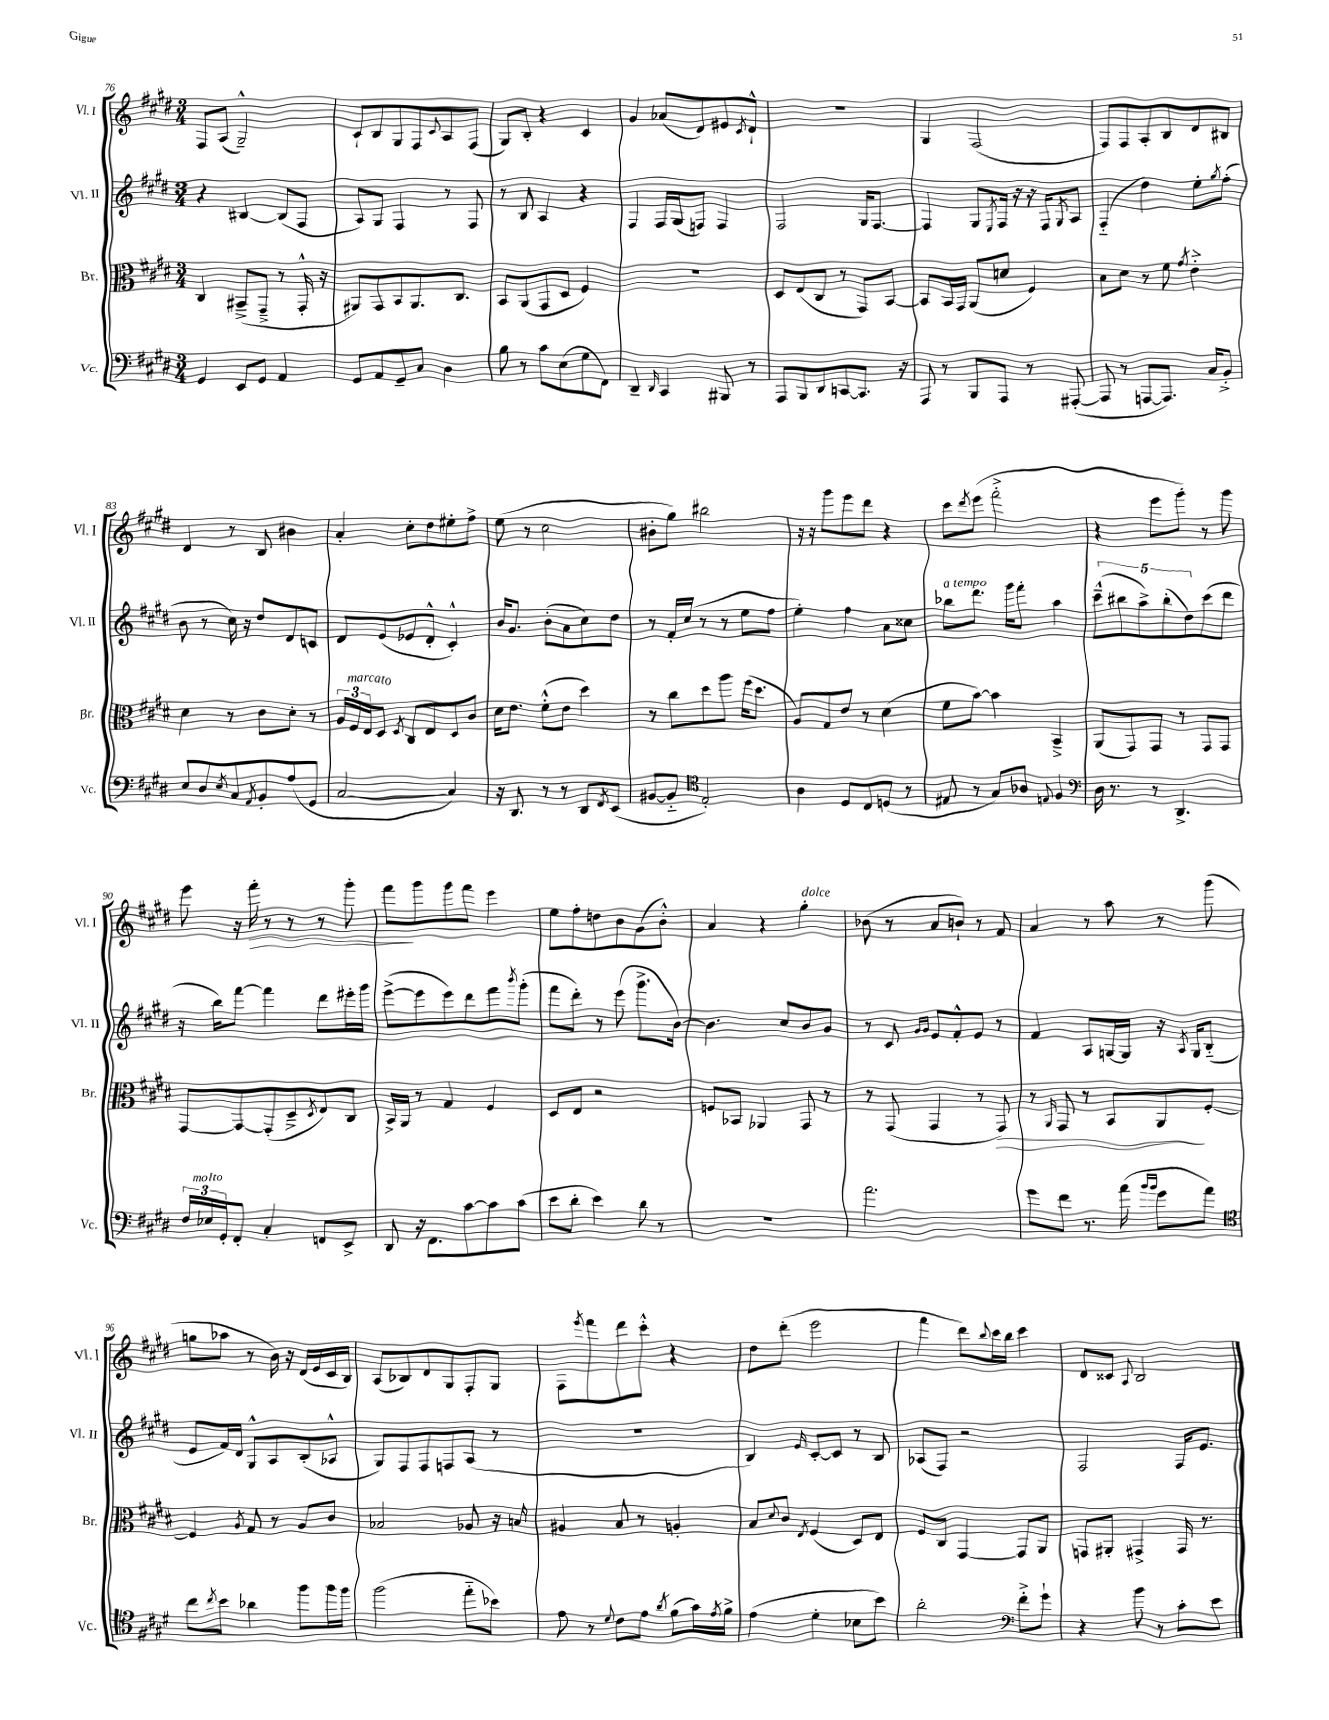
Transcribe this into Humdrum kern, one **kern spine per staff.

**kern	**kern	**kern	**kern
*staff4	*staff3	*staff2	*staff1
*clefF4	*clefC3	*clefG2	*clefG2
*k[f#c#g#d#]	*k[f#c#g#d#]	*k[f#c#g#d#]	*k[f#c#g#d#]
*M3/4	*M3/4	*M3/4	*M3/4
4GG#	4C#	4r	8F#
.	.	.	(8A
8EE	(8BB#~^	[4B#	2G#~^^)
8GG#	8GG#~^	.	.
4AA	8r	(8B#]	.
.	16GG#'^^	8F#	.
.	16r	.	.
=	=	=	=
8GG#	8AA#)	8A)	8c#`
8AA	8GG#	8G#	8B
8GG#~	8BB	4F#	8G#
8C#	8.AA#	.	8F#
.	.	.	8qqc#
4D#	.	8r	8A
.	8.C#	.	.
.	.	8F#	(8F#
=	=	=	=
8B	8BB	8r	8G#)
8r	(8AA	8B	8B'
8c#	8GG#	4A	4r
(8E	8D#	.	.
8G#	4F#)	4r	4c#
8FF#)	.	.	.
=	=	=	=
4DD#~	2.r	4F#	4g#
16qqDD#	.	.	.
4CC#	.	16F#	(8a-
.	.	(16G#	.
.	.	8F)	8d#)
8BBB#	.	4F	8e#
.	.	.	8qc#
8r	.	.	8d#`^^
=	=	=	=
8AAA	8D#	2F#	2.r
8BBB	(8E	.	.
8DD#	8C#	.	.
[8CC	8r	.	.
8.CC]	8GG#)	16G#	.
.	.	[8.F#	.
.	[8BB	.	.
16r	.	.	.
=	=	=	=
8AAA	8BB]	4F#]	4G#
8r	16BB	.	.
.	16GG#	.	.
8BBB	(8AA	8G#	(2F#
.	.	8qE	.
8AAA	8d	16F#	.
.	.	16r	.
8r	4F#)	16r	.
.	.	16F#	.
.	.	8qG#	.
([8AAA#'	.	8A	.
=	=	=	=
8AAA#]	8B	(4F#'~	8F#)
8r	8d#	.	8F#
[8AAA	8r	4dd#)	8A'
8.AAA])	8f#	.	8B
.	8qg#	.	.
.	4e'^	8ee'	8d#
16C#	.	.	.
.	.	8qgg#	.
8BB'^	.	(8ff#'	8B#
=	=	=	=
8E	4d#	8b	4d#
8D#	.	8r	.
8qE	.	.	.
8C#	8r	16cc#)	8r
.	.	16r	.
8qAA	.	.	.
8BB'	8c#	8dd#	8B
(8A	8d#'	8d#	4b#
8GG#	8r	8c	.
=	=	=	=
[2C#	24A	8d#	4a'
.	24F#	.	.
.	24E	.	.
.	8D#	(8e	.
.	8qD#	.	.
.	8C#	8e-	8cc#'
.	8E	8d#'^^	8dd#
4C#])	8D#	4c#'^^)	8ee#'
.	8c#	.	8ff#^
=	=	=	=
16r	16d#	16b	(8ee
8.DD#	8.e	8.g#	.
.	.	.	8r
8r	(8f#'^^	(8b'	2cc#
8r	8e	8a	.
8DD#	4dd#)	8cc#)	.
8qFF#	.	.	.
(8EE	.	8dd#	.
=	=	=	=
[8BB#	8r	8r	8b#'
8BB#'~]	8cc#	16f#'	8gg#)
.	.	(16cc#	.
*clefC4	*	*	*
2E')	8dd#	8r	2bb#
.	8aa	8r	.
.	(16ff#	8ee	.
.	8.dd#	.	.
.	.	8ff#	.
=	=	=	=
4A	8A)	4ee')	16r
.	.	.	16r
.	8G#	.	8ggg#
8D#	8e	4ff#	8eee
8C#	8r	.	8ddd#
(8D	(4d#	8a	4r
8r	.	8cc##	.
=	=	=	=
8E#	8f#	8bb-	8ccc#
.	.	.	8qddd#
8r	[8b)	8.ddd#	(8eee
8G#)	4b]	.	2fff#'^
.	.	16ggg#	.
8A-	.	8fff#'	.
8qqE	.	.	.
4F#	4BB~^	4aa	.
=	=	=	=
*clefF4	*	*	*
16D#	(8AA	(10ccc#~^^	4r
8.r	.	.	.
.	.	10bb#	.
.	8GG#)	.	.
.	.	10aa^)	.
8r	8GG#	.	8eee
.	.	(10bb#'	.
4.DD#^	8r	.	8ggg#')
.	.	10dd#)	.
.	8GG#	(8ccc#	8r
.	8GG#	8ddd#	8ggg#
=	=	=	=
24F#	[8GG#	16r	8eee
24E-	.	.	.
.	.	16bb)	.
24GG#'	.	.	.
8FF#'	8GG#_	[8fff#	16r
.	.	.	16fff#'
4C#'	(8GG#']	4fff#]	8r
.	8D#~^	.	8r
.	8qD#	.	.
8FF	8E)	8ddd#	8r
8EE^	8C#	16eee#'	8ggg#'
.	.	16ggg#	.
=	=	=	=
8DD#	16BB^	([8eee^	8fff#
.	16AA	.	.
16r	8r	8eee]	8ggg#
8.FF#	.	.	.
.	4G#	8eee)	8ggg#
[8c#	.	8ddd#	8fff#
8c#]	4F#	8fff#	4eee
.	.	8qbbb	.
(8c#	.	(8ggg#'	.
=	=	=	=
8e	8D#	8fff#	8ee
8d#'	8E	8ddd#')	8ff#'
4e)	2r	8r	8dd
.	.	(8eee	8b
8d#	.	8.ggg#^	(8g#
8r	.	.	8b'^^)
.	.	[16b)	.
=	=	=	=
2.r	8F	4.b]	4a
.	8BB-	.	.
.	4AA-	.	4r
.	.	8cc#	.
.	8GG#	8b	4gg#'
.	8r	8g#	.
=	=	=	=
2.a	8r	8r	(8b-
.	(8GG#	8c#	8r
.	.	16qqg#	.
.	.	16qqg#	.
.	4GG#	8e	8a
.	.	8f#'^^	8b`)
.	8r	8e	8r
.	8GG#)	8r	8f#
=	=	=	=
8g#	8r	4f#	4a
.	16qqAA	.	.
8f#	8GG#	.	.
8.r	8r	8A	8r
.	8BB	[16G	8aa
(16a	.	16G]	.
16qqb	.	.	.
16qqb	.	.	.
8g#	8AA	16r	8r
.	.	8qA	.
.	.	16G	.
8a)	[8F#'	(8B'~	(8ggg#
=	=	=	=
*clefC4	*	*	*
8cc#	4F#]	8e	8gg
8qcc#	.	.	.
8b	.	16f#)	8aa-
.	.	16d#	.
.	8qA	.	.
4a-	8G#	8G#^^	8r
.	8r	8A	16b)
.	.	.	16r
8ff#	8A	(8B'	(16d#
.	.	.	16e
16ff#	8c#	8A-^^	16c#
16ff#	.	.	16B)
=	=	=	=
(2ff#	2B-	8G#)	(8A
.	.	8F#	8B-)
.	.	8F#	8d#
.	.	8F	8G#
8ee'~	8A-	(8A	8F#'
8b-)	16r	8r	8G#
.	16B	.	.
=	=	=	=
8e	4A#	2.r	8F#
.	.	.	8qeee
8r	.	.	8fff#
8qqd#	.	.	.
8c#	8B	.	8ddd#
8e	8r	.	8ccc#'^^
8qa	.	.	.
(8f#	4A'	.	4r
16g#)	.	.	.
8qe	.	.	.
16f#^	.	.	.
=	=	=	=
(4e	8B	4B)	8dd#
.	8qqd#	.	.
.	8c#	.	(8ddd#'
.	8qE	16qqe	.
4d#'	(4F#	[8c#'	2eee
.	.	8c#]	.
8B-	8D#)	8r	.
8b)	8E	8B	.
=	=	=	=
2a'	8F#	(8A-	4fff#
.	8C#	8F#)	.
.	[4GG#	2r	8ddd#)
.	.	.	8qqbb
.	.	.	16ccc#
.	.	.	16bb
*clefF4	*	*	*
8f#'^	8GG#]	.	4ccc#
8g#`	8AA	.	.
=	=	=	=
4r	8GG	2F#	8d#
.	8AA#'	.	8c##
.	.	.	8qqA
8b	4GG#^	.	2B
8r	.	.	.
8c#'	16GG#	16F#	.
.	8.r	8.e	.
8e	.	.	.
==	==	==	==
*-	*-	*-	*-
